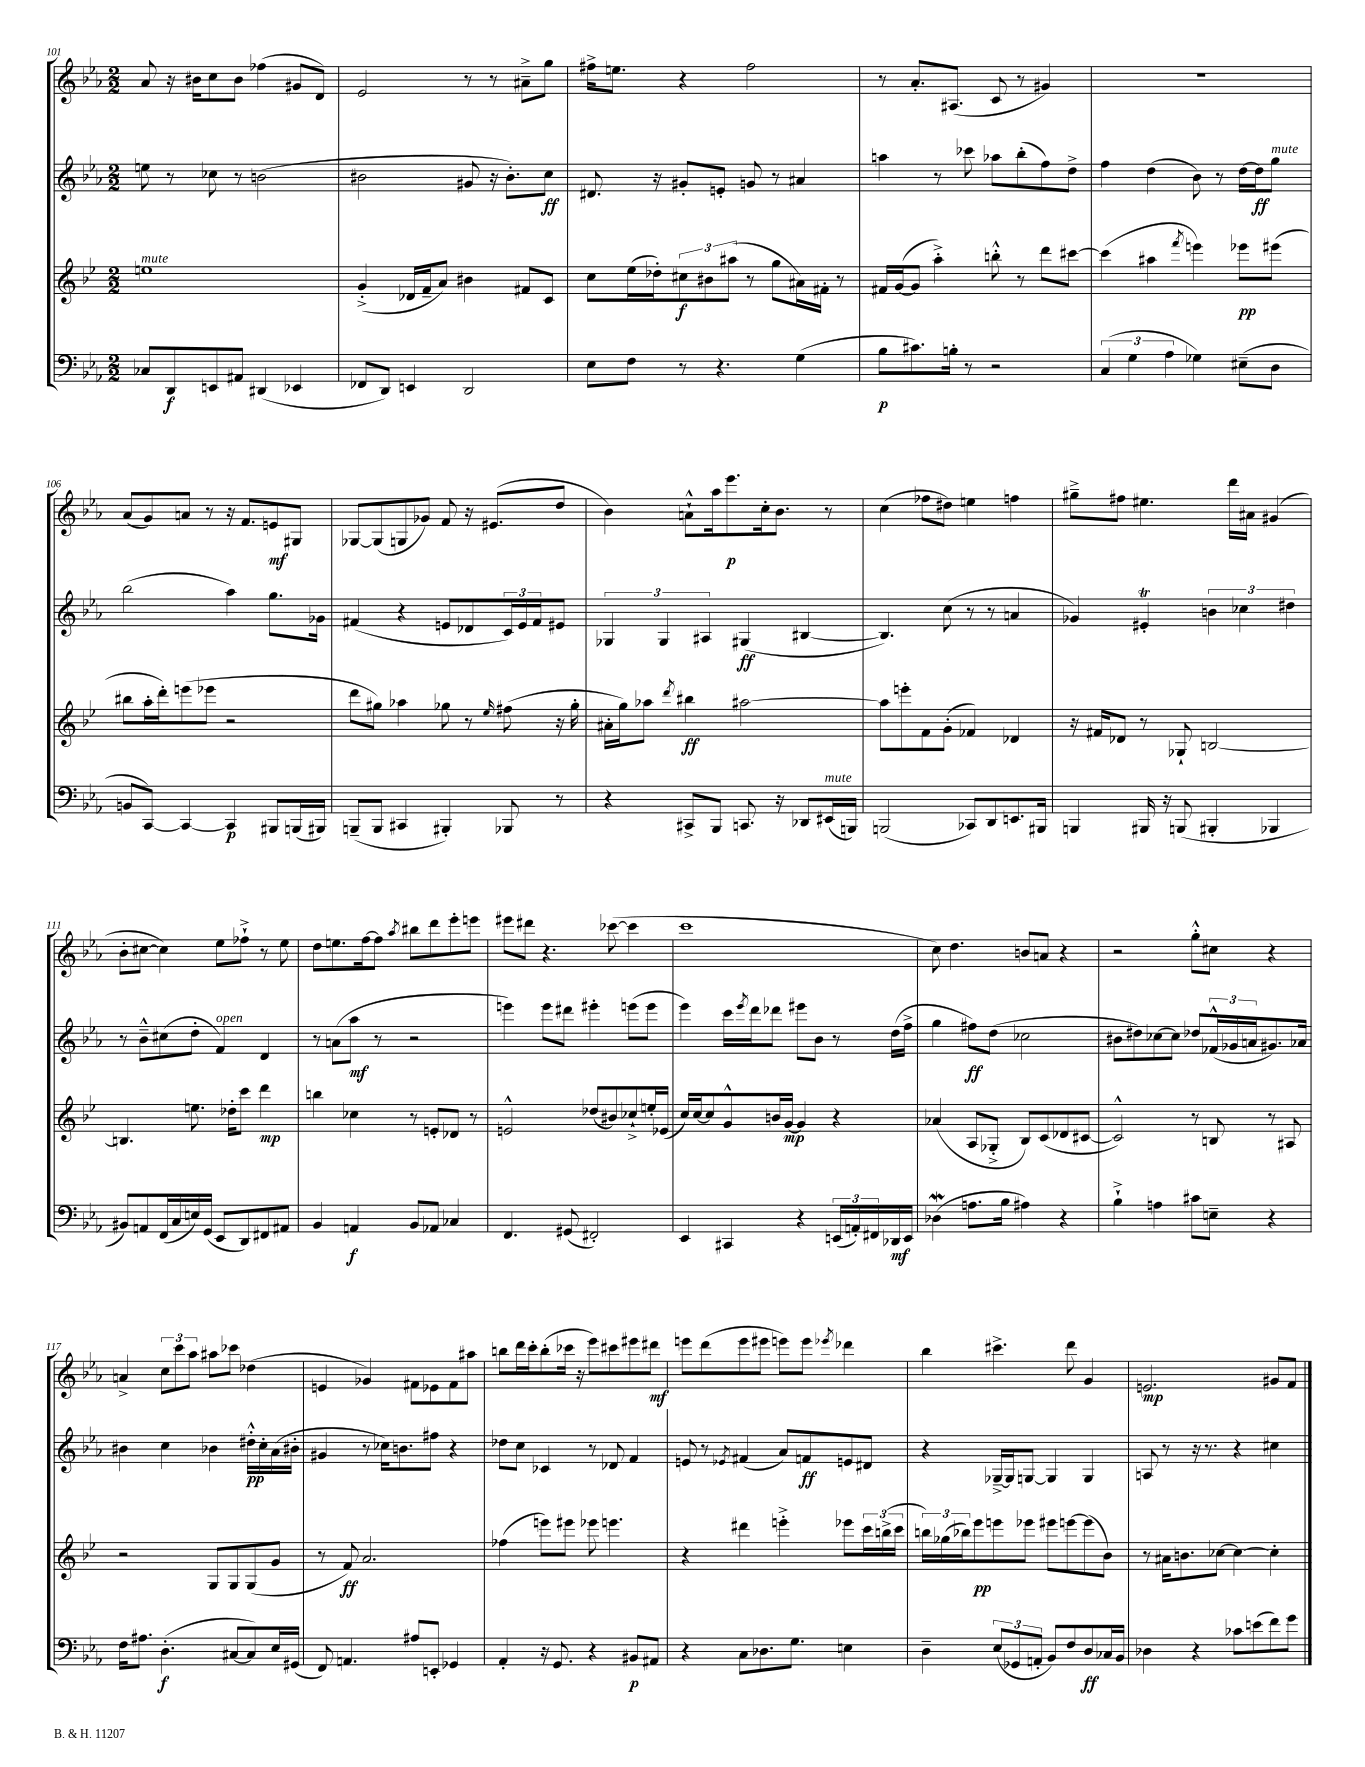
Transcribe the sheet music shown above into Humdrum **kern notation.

**kern	**kern	**kern	**kern
*staff4	*staff3	*staff2	*staff1
*clefF4	*clefG2	*clefG2	*clefG2
*k[b-e-a-]	*k[b-e-]	*k[b-e-a-]	*k[b-e-a-]
*M2/2	*M2/2	*M2/2	*M2/2
8C-	1ee	8ee	8a-
8DD	.	8r	16r
.	.	.	16b#
8EE	.	8cc-	8cc
8AA#	.	8r	8b#
(4DD#	.	(2b	(4ff-
4EE-	.	.	8g#
.	.	.	8d)
=	=	=	=
8FF-	(4g'^	2b#	2e-
8DD)	.	.	.
4EE	16d-	.	.
.	16f~	.	.
.	8a)	.	.
2DD	4b#	8g#	8r
.	.	16r	8r
.	.	8.b#')	.
.	8f#	.	8a#~^
.	8c	8cc	8gg
=	=	=	=
8E-	8cc	8.d#	16ff#^
.	.	.	8.ee
8F	(16ee-	.	.
.	16dd-')	16r	.
8r	12cc#	8g#'	4r
.	12b#	.	.
4.r	.	8e'	.
.	(12aa#	.	.
.	8r	8g	2ff#
.	8gg	8r	.
(4G	16a#)	4a#	.
.	16f#'	.	.
.	8r	.	.
=	=	=	=
8B-	16f#	4aa	8r
.	([16g	.	.
8.c#)	8g]	.	8.a-'
.	4aa'^)	8r	.
16B'	.	.	(8.A#
8r	.	8ccc-	.
2r	8bb'^^	8aa-	8c
.	8r	(8bb-'	8r
.	8ddd	8ff)	4g#)
.	[8ccc#	8dd^	.
=	=	=	=
(6C	(4ccc#]	4ff	1r
6G	.	.	.
.	4aa#	(4dd	.
6A-	.	.	.
.	8qfff	.	.
4G-)	4eee)	8b-)	.
.	.	8r	.
(8E#~	8eee-	[16dd	.
.	.	16dd]	.
8D	(8eee#	8gg	.
=	=	=	=
8BB	8bb#	(2bb-	(8a-
[8CC)	16aa'	.	8g)
.	16ddd')	.	.
4CC_	(8eee	.	8a
.	8eee-	.	8r
4CC]	2r	4aa-)	16r
.	.	.	8.f
8BBB#	.	8.gg	8e
(16BBB	.	.	8G#
16BBB#)	.	16g-	.
=	=	=	=
(8BBB~	8ddd	(4f#	[8G-
8BBB	8gg#)	.	(8G-]
4CC#	4aa-	4r	8G
.	.	.	8g-)
4BBB#')	8gg-	8e	8f
.	8r	8d-	16r
.	.	.	(8.e#
.	16qqee-	.	.
8BBB-	(8ff#	24c)	.
.	.	24e	.
.	.	24f#	.
8r	16r	8e#	8dd
.	16gg-'	.	.
=	=	=	=
4r	16a#'	6G-	4b-)
.	16gg)	.	.
.	8aa-	.	.
.	.	6G-	.
.	8qddd	.	.
8CC#^	4bb#	.	8a`^^
.	.	6A#	.
8BBB-	.	.	16aa-
.	.	.	8.eee-
8.CC	[2aa#	(4G#	.
.	.	.	16cc'
16r	.	.	8.b-
8DD-	.	[4B#	.
(16EE#	.	.	8r
16BBB)	.	.	.
=	=	=	=
(2BBB	8aa#]	4.B#])	(4cc
.	8eee'	.	.
.	8f	.	8ff-
.	(8g'	(8cc	8dd#)
8CC-)	4f-)	8r	4ee
8DD	.	8r	.
8.EE	4d-	4a	4ff
16BBB#	.	.	.
=	=	=	=
4BBB	16r	4g-)	8gg#~^
.	16f#	.	.
.	8d-	.	8ff#
16BBB#	8r	4e#'	4.ee#
16r	.	.	.
(8BBB	8G-`	.	.
4BBB#'	[2B	6b	.
.	.	.	16ddd
.	.	6cc-	.
.	.	.	16a#
4BBB-	.	.	(4g#
.	.	6dd#	.
=	=	=	=
8BB#)	4.B]	8r	8b-'
8AA	.	8b-~^^	[8cc#
(16FF	.	(8cc#	4cc#])
16C	.	.	.
16E)	8.ee	8dd'	.
(16GG	.	.	.
8EE-	.	4f)	8ee-
.	16dd-'	.	.
8DD)	8ccc	.	8ff-`^
8FF#	4ddd	4d	8r
8AA#	.	.	8ee-
=	=	=	=
4BB-	4bb	8r	8dd
.	.	(8a	8.ee
4AA	4cc-	8aa-	.
.	.	.	[16ff
.	.	8r	8ff]
.	.	.	8qaa-
8BB-	8r	2r	8bb#
8AA-	8e'	.	8ddd
4C-	8d-	.	8eee-'
.	8r	.	8eee
=	=	=	=
4.FF	2e^^	4eee)	8eee#
.	.	.	8ddd#
.	.	8eee	4.r
(8GG#	.	8ddd#	.
2FF#')	(8dd-	4eee#'	.
.	8b#)	.	([8ccc-
.	8cc-`^	(8eee	4ccc-]
.	16ee'	8eee	.
.	(16e-	.	.
=	=	=	=
4EE-	16cc)	4eee-)	1ccc
.	[16cc	.	.
.	8cc]	.	.
4CC#	8g^^	16ccc	.
.	.	8qeee-	.
.	.	16ddd	.
.	16b	8ddd-	.
.	[16g	.	.
4r	4g]	8eee#	.
.	.	8b-	.
(24EE	4r	8r	.
24AA')	.	.	.
24FF#	.	.	.
16DD-	.	(16dd	.
16EE	.	16ff^	.
=	=	=	=
(4D-	(4a-	4gg	8cc)
.	.	.	4.dd
8.A	8A	8ff#)	.
.	8G-'^	(8dd	.
16B-	.	.	.
4A#)	8B-)	2cc-	8b
.	(8c	.	8a
4r	8d-	.	4r
.	[8c#	.	.
=	=	=	=
4B-`^	2c#^^])	8b#	2r
.	.	8dd#)	.
4A	.	[8cc-	.
.	.	8cc-]	.
8c#	8r	8dd-	8gg'^^
8E~	8B	(24f-^^	8cc#
.	.	24g-	.
.	.	24a	.
4r	8r	8.g#)	4r
.	8A#	.	.
.	.	16a-	.
=	=	=	=
16F	2r	4b#	4a^
8.A#	.	.	.
(4.D'	.	4cc	12cc
.	.	.	12ccc
.	.	.	12aa-
.	8G	4b-	8aa#
[8C#	8G	.	8ccc-
8C#])	(8G	16dd#'^^	(4dd-
.	.	16cc'	.
16E-	8g	(16a-	.
(16GG#	.	16b#'	.
=	=	=	=
8FF)	8r	4g#	4e
4.AA	8f)	.	.
.	2.a	8r	4g-)
.	.	16cc-)	.
.	.	8.b	.
8A#	.	.	8f#
8EE'	.	8ff#	8e-
4GG-	.	4r	8f#
.	.	.	8aa#
=	=	=	=
4AA-'	(4ff-	8dd-	8bb
.	.	8cc	16ddd
.	.	.	16ccc'
16r	8eee)	4c-	(8bb'
8.GG	.	.	.
.	8eee#	.	16ccc-
.	.	.	16r
4r	8eee-	8r	8eee-)
.	4.eee	8d-	8ccc#
8BB#	.	4f	8eee#
8AA#	.	.	8ddd#
=	=	=	=
4r	4r	8e	8eee
.	.	8r	(8ddd
.	.	8qe-	.
8C	4ddd#	(4f#	8eee
8.D-	.	.	8eee#
.	4eee'^	8a-)	8eee)
8.G	.	.	.
.	.	8f	8eee
.	.	.	8qeee-
4E	8eee-	8e	4ddd-
.	24ccc	8d#	.
.	(24bb^	.	.
.	24ccc	.	.
=	=	=	=
4D~	24bb)	4r	4bb-
.	(24gg-	.	.
.	24bb-)	.	.
.	8eee-	.	.
(12E-	8eee	[16G-~^	4.ccc#^
.	.	16G-]	.
12GG-	.	.	.
.	8eee-	[8G	.
12AA'	.	.	.
8BB-)	8eee#	4G]	.
8F	[8eee	.	8ddd
8D	(8eee]	4G	4g
16C-	8b-)	.	.
16BB-	.	.	.
=	=	=	=
4D-	8r	8A	2.e
.	16a#	8r	.
.	8.b	.	.
4r	.	16r	.
.	.	8.r	.
.	[8cc-	.	.
8c-	4cc-_	4r	.
(8e	.	.	.
8f)	4cc-']	4cc#	8g#
8g	.	.	8f
==	==	==	==
*-	*-	*-	*-
